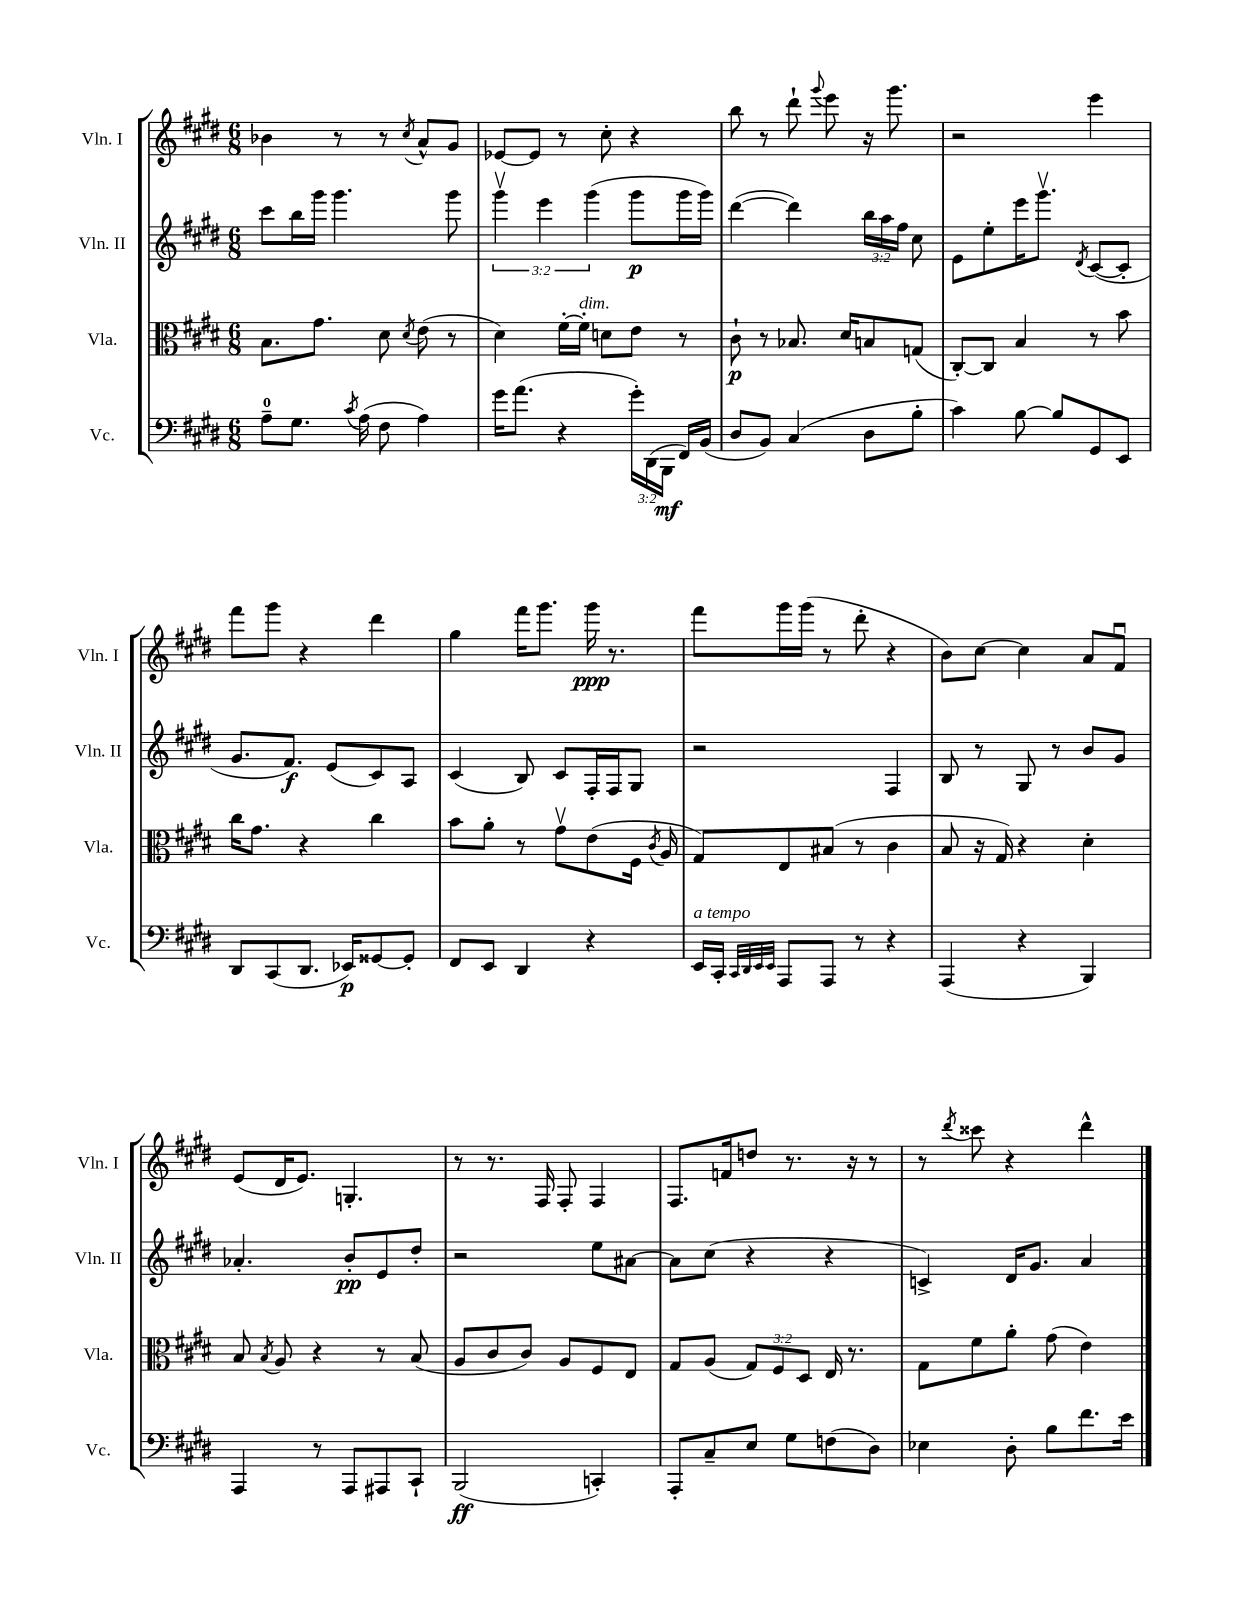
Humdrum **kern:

**kern	**dynam	**kern	**dynam	**kern	**dynam	**kern	**dynam
*part4	*part4	*part3	*part3	*part2	*part2	*part1	*part1
*staff4	*staff4	*staff3	*staff3	*staff2	*staff2	*staff1	*staff1
*I"Vc.	*	*I"Vla.	*	*I"Vln. II	*	*I"Vln. I	*
*I'Vc.	*	*I'Vla.	*	*I'Vln. II	*	*I'Vln. I	*
*clefF4	*	*clefC3	*	*clefG2	*	*clefG2	*
*k[f#c#g#d#]	*	*k[f#c#g#d#]	*	*k[f#c#g#d#]	*	*k[f#c#g#d#]	*
*M6/8	*	*M6/8	*	*M6/8	*	*M6/8	*
=102	=102	=102	=102	=102	=102	=102	=102
8A~\L	.	8.B\L	.	8ccc#\L	.	4b-X\	.
8.G#\J	.	.	.	16bb\L	.	.	.
.	.	8.g#\J	.	16ggg#\JJ	.	.	.
.	.	.	.	4.ggg#\	.	8r	.
8qc#/	.	.	.	.	.	.	.
(16A\	.	.	.	.	.	.	.
8F#\	.	8d#\	.	.	.	8r	.
.	.	8qd#/	.	.	.	8qcc#/	.
4A\)	.	(8e\	.	.	.	8a^^/L	.
.	.	8r	.	8ggg#\	.	8g#/J	.
=103	=103	=103	=103	=103	=103	=103	=103
16g#\KL	.	4d#\)	.	6ggg#v\	.	[8e-X/L	.
(8.a\J	.	.	.	.	.	.	.
.	.	.	.	.	.	8e-/J]	.
.	.	.	.	6eee\	.	.	.
4r	.	[16f#'\LL	.	.	.	8r	.
!	!	!LO:TX:a:i:t=dim.	!	!	!	!	!
.	.	16f#'\JJ]	.	.	.	.	.
.	.	.	.	(6ggg#\	.	.	.
.	.	8dn\L	.	.	.	8cc#'\	.
24g#'\LL)	.	8e\J	.	8ggg#\L	p	4r	.
(24DD#\	.	.	.	.	.	.	.
24BBB\JJ	mf	.	.	.	.	.	.
16FF#/LL)	.	8r	.	16ggg#\L	.	.	.
(16BB/JJ	.	.	.	16ggg#\JJ)	.	.	.
=104	=104	=104	=104	=104	=104	=104	=104
8D#/L	.	8c#`\	p	([4ddd#\	.	8bb\	.
8BB/J)	.	8r	.	.	.	8r	.
(4C#/	.	8.B-X/	.	4ddd#\])	.	8ddd#`\	.
.	.	.	.	.	.	8qqggg#/	.
.	.	.	.	.	.	8eee\	.
.	.	16d#/KL	.	.	.	.	.
8D#\L	.	8Bn/	.	24bb\LL	.	16r	.
.	.	.	.	24aa\	.	.	.
.	.	.	.	.	.	8.ggg#\	.
.	.	.	.	24ff#\JJ	.	.	.
8B'\J	.	(8Gn/J	.	8cc#\	.	.	.
=105	=105	=105	=105	=105	=105	=105	=105
4c#\)	.	[8C#'/L)	.	8e\L	.	2r	.
.	.	8C#/J]	.	8ee'\	.	.	.
[8B\	.	4B/	.	16eee\K	.	.	.
.	.	.	.	8.ggg#v\J	.	.	.
8B/L]	.	.	.	.	.	.	.
.	.	.	.	8qd#/	.	.	.
8GG#/	.	8r	.	([8c#/L	.	4eee\	.
8EE/J	.	8b\	.	8c#'/J]	.	.	.
!!LO:LB:g=z
=106	=106	=106	=106	=106	=106	=106	=106
8DD#/L	.	16cc#\KL	.	8.g#/L	.	8fff#\L	.
.	.	8.g#\J	.	.	.	.	.
(8CC#/	.	.	.	.	.	8ggg#\J	.
.	.	.	.	8.f#/J)	f	.	.
8.DD#/J	.	4r	.	.	.	4r	.
.	.	.	.	(8e/L	.	.	.
16EE-X/KL)	p	.	.	.	.	.	.
[8GG##X/	.	4cc#\	.	8c#/)	.	4ddd#\	.
8GG##'/J]	.	.	.	8A/J	.	.	.
=107	=107	=107	=107	=107	=107	=107	=107
8FF#/L	.	8b\L	.	(4c#/	.	4gg#\	.
8EE/J	.	8a'\J	.	.	.	.	.
4DD#/	.	8r	.	8B/)	.	16fff#\KL	.
.	.	.	.	.	.	8.ggg#\J	.
.	.	8g#v\L	.	8c#/L	.	.	.
4r	.	(8e\	.	16F#'/L	.	16ggg#\	ppp
.	.	.	.	16F#/J	.	8.r	.
.	.	16F#\Jk	.	8G#/J	.	.	.
.	.	8qc#/	.	.	.	.	.
.	.	16A/	.	.	.	.	.
=108	=108	=108	=108	=108	=108	=108	=108
!LO:TX:a:i:t=a tempo	!	!	!	!	!	!	!
16EE/LL	.	8G#/L)	.	2r	.	8fff#\L	.
16CC#'/JJ	.	.	.	.	.	.	.
32qqCC#/LLL	.	.	.	.	.	.	.
32qqDD#/	.	.	.	.	.	.	.
32qqEE/	.	.	.	.	.	.	.
32qqEE/JJJ	.	.	.	.	.	.	.
8AAA/L	.	8E/	.	.	.	16ggg#\L	.
.	.	.	.	.	.	(16ggg#\JJ	.
8AAA/J	.	(8B#X/J	.	.	.	8r	.
8r	.	8r	.	.	.	8ddd#'\	.
4r	.	4c#\	.	4F#/	.	4r	.
=109	=109	=109	=109	=109	=109	=109	=109
(4AAA/	.	8B/	.	8B/	.	8b\L)	.
.	.	16r	.	8r	.	[8cc#\J	.
.	.	16G#/)	.	.	.	.	.
4r	.	4r	.	8G#/	.	4cc#\]	.
.	.	.	.	8r	.	.	.
4BBB/)	.	4d#'\	.	8b/L	.	8a/L	.
.	.	.	.	8g#/J	.	8f#u/J	.
!!LO:LB:g=z
=110	=110	=110	=110	=110	=110	=110	=110
4AAA/	.	8B/	.	4.a-X'/	.	(8e/L	.
.	.	8qB/	.	.	.	.	.
.	.	8A/	.	.	.	16d#/K	.
.	.	.	.	.	.	8.e/J)	.
8r	.	4r	.	.	.	.	.
8AAA/L	.	.	.	8b'/L	pp	4.Gn'/	.
8AAA#X/	.	8r	.	8e/	.	.	.
8CC#`/J	.	(8B/	.	8dd#'/J	.	.	.
=111	=111	=111	=111	=111	=111	=111	=111
(2BBB/	ff	8A/L	.	2r	.	8r	.
.	.	8c#/	.	.	.	8.r	.
.	.	8c#/J)	.	.	.	.	.
.	.	.	.	.	.	16F#/	.
.	.	8A/L	.	.	.	8F#'/	.
4CCn'/)	.	8F#/	.	8ee\L	.	4F#/	.
.	.	8E/J	.	[8a#X\J	.	.	.
=112	=112	=112	=112	=112	=112	=112	=112
8AAA'/L	.	8G#/L	.	8a#\L]	.	8.F#/L	.
8C#~/	.	(8A/J	.	(8cc#\J	.	.	.
.	.	.	.	.	.	16fn/k	.
8E/J	.	12G#/L)	.	4r	.	8ddn/J	.
.	.	12F#/	.	.	.	.	.
8G#\L	.	.	.	.	.	8.r	.
.	.	12D#/J	.	.	.	.	.
(8Fn\	.	16E/	.	4r	.	.	.
.	.	8.r	.	.	.	16r	.
8D#\J)	.	.	.	.	.	8r	.
=113	=113	=113	=113	=113	=113	=113	=113
4E-X\	.	8G#\L	.	4cn^/)	.	8r	.
.	.	.	.	.	.	8qddd#/	.
.	.	8f#\	.	.	.	8ccc##X\	.
8D#'\	.	8a'\J	.	16d#/KL	.	4r	.
.	.	.	.	8.g#/J	.	.	.
8B\L	.	(8g#\	.	.	.	.	.
8.f#\	.	4e\)	.	4a/	.	4ddd#^^\	.
16e\Jk	.	.	.	.	.	.	.
==	==	==	==	==	==	==	==
*-	*-	*-	*-	*-	*-	*-	*-
